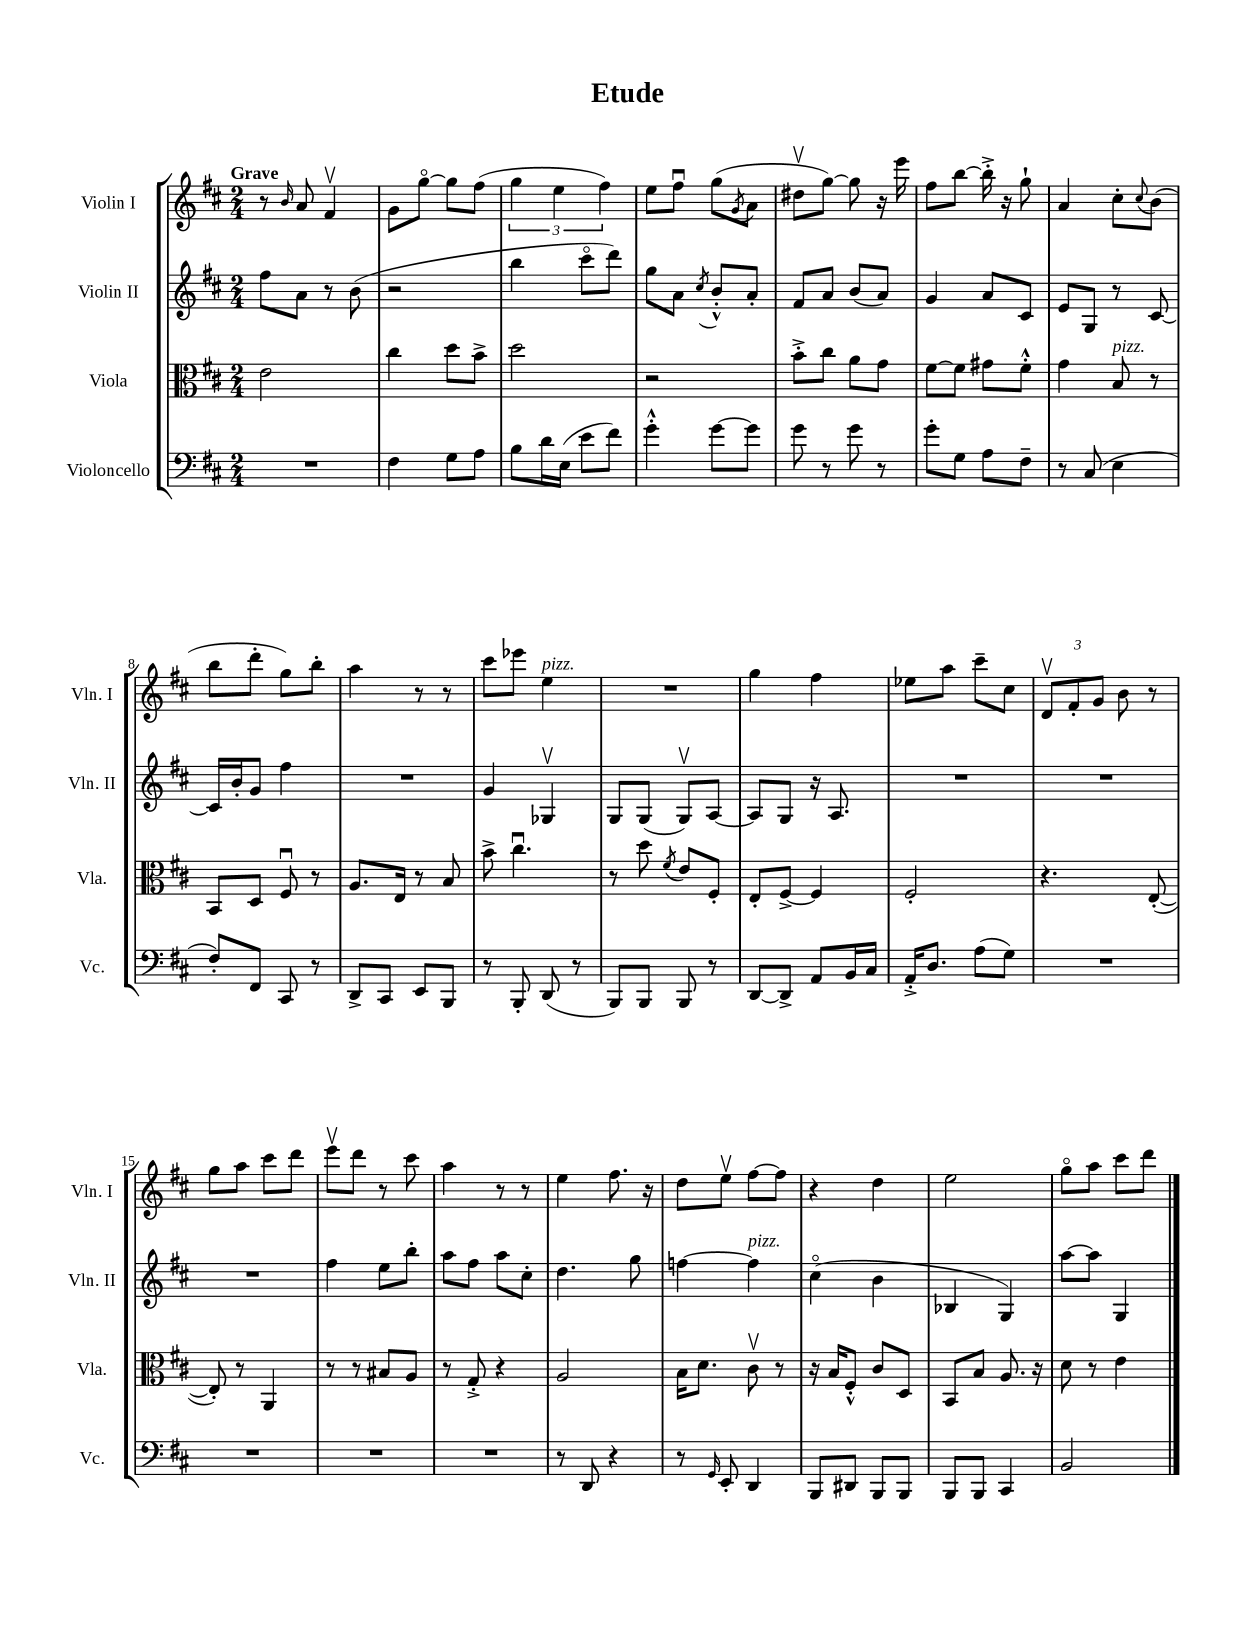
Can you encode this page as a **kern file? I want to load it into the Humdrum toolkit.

**kern	**kern	**kern	**kern
*staff4	*staff3	*staff2	*staff1
*clefF4	*clefC3	*clefG2	*clefG2
*k[f#c#]	*k[f#c#]	*k[f#c#]	*k[f#c#]
*M2/4	*M2/4	*M2/4	*M2/4
2r	2e	8ff#	8r
.	.	.	16qqb
.	.	8a	8a
.	.	8r	4f#v
.	.	(8b	.
=	=	=	=
4F#	4cc#	2r	8g
.	.	.	[8ggo
8G	8dd	.	8gg]
8A	8b^	.	(8ff#
=	=	=	=
8B	2dd	4bb	6gg
16d	.	.	.
.	.	.	6ee
(16E	.	.	.
8e	.	8ccc#o	.
.	.	.	6ff#)
8f#)	.	8ddd)	.
=	=	=	=
4g'^^	2r	8gg	8ee
.	.	8a	8ff#u
.	.	8qcc#	.
[8g	.	8b'^^	(8gg
.	.	.	8qg
8g]	.	8a'	8a
=	=	=	=
8g	8b'^	8f#	8dd#v
8r	8cc#	8a	[8gg)
8g	8a	(8b	8gg]
8r	8g	8a)	16r
.	.	.	16eee
=	=	=	=
8g'	[8f#	4g	8ff#
8G	8f#]	.	[8bb
8A	8g#	8a	16bb'^]
.	.	.	16r
8F#~	8f#'^^	8c#	8gg`
=	=	=	=
8r	4g	8e	4a
(8C#	.	8G	.
4E	8B	8r	8cc#'
.	.	.	8qqcc#
.	8r	[8c#	(8b
=	=	=	=
8F#')	8BB	16c#]	8bb
.	.	16b'	.
8FF#	8D	8g	8ddd'
8CC#	8F#u	4ff#	8gg)
8r	8r	.	8bb'
=	=	=	=
8DD^	8.A	2r	4aa
8CC#	.	.	.
.	16E	.	.
8EE	8r	.	8r
8BBB	8B	.	8r
=	=	=	=
8r	8b^	4g	8ccc#
8BBB'	4.cc#u	.	8eee-
(8DD	.	4G-v	4ee
8r	.	.	.
=	=	=	=
8BBB)	8r	8G	2r
8BBB	8dd	(8G	.
.	8qf#	.	.
8BBB	8e	8Gv)	.
8r	8F#'	[8A	.
=	=	=	=
[8DD	8E'	8A]	4gg
8DD^]	[8F#^	8G	.
8AA	4F#]	16r	4ff#
.	.	8.A	.
16BB	.	.	.
16C#	.	.	.
=	=	=	=
16AA'^	2F#'	2r	8ee-
8.D	.	.	.
.	.	.	8aa
(8A	.	.	8ccc#~
8G)	.	.	8cc#
=	=	=	=
2r	4.r	2r	12dv
.	.	.	12f#'
.	.	.	12g
.	.	.	8b
.	([8E'	.	8r
=	=	=	=
2r	8E'])	2r	8gg
.	8r	.	8aa
.	4AA	.	8ccc#
.	.	.	8ddd
=	=	=	=
2r	8r	4ff#	8eeev
.	8r	.	8ddd
.	8B#	8ee	8r
.	8A	8bb'	8ccc#
=	=	=	=
2r	8r	8aa	4aa
.	8G'^	8ff#	.
.	4r	8aa	8r
.	.	8cc#'	8r
=	=	=	=
8r	2A	4.dd	4ee
8DD	.	.	.
4r	.	.	8.ff#
.	.	8gg	.
.	.	.	16r
=	=	=	=
8r	16B	[4ff	8dd
.	8.d	.	.
16qqGG	.	.	.
8EE'	.	.	8eev
4DD	8c#v	4ff]	[8ff#
.	8r	.	8ff#]
=	=	=	=
8BBB	16r	(4cc#o	4r
.	16B	.	.
8DD#	8F#'^^	.	.
8BBB	8c#	4b	4dd
8BBB	8D	.	.
=	=	=	=
8BBB	8BB	4B-	2ee
8BBB	8B	.	.
4CC#	8.A	4G)	.
.	16r	.	.
=	=	=	=
2BB	8d	[8aa	8ggo
.	8r	8aa]	8aa
.	4e	4G	8ccc#
.	.	.	8ddd
==	==	==	==
*-	*-	*-	*-
